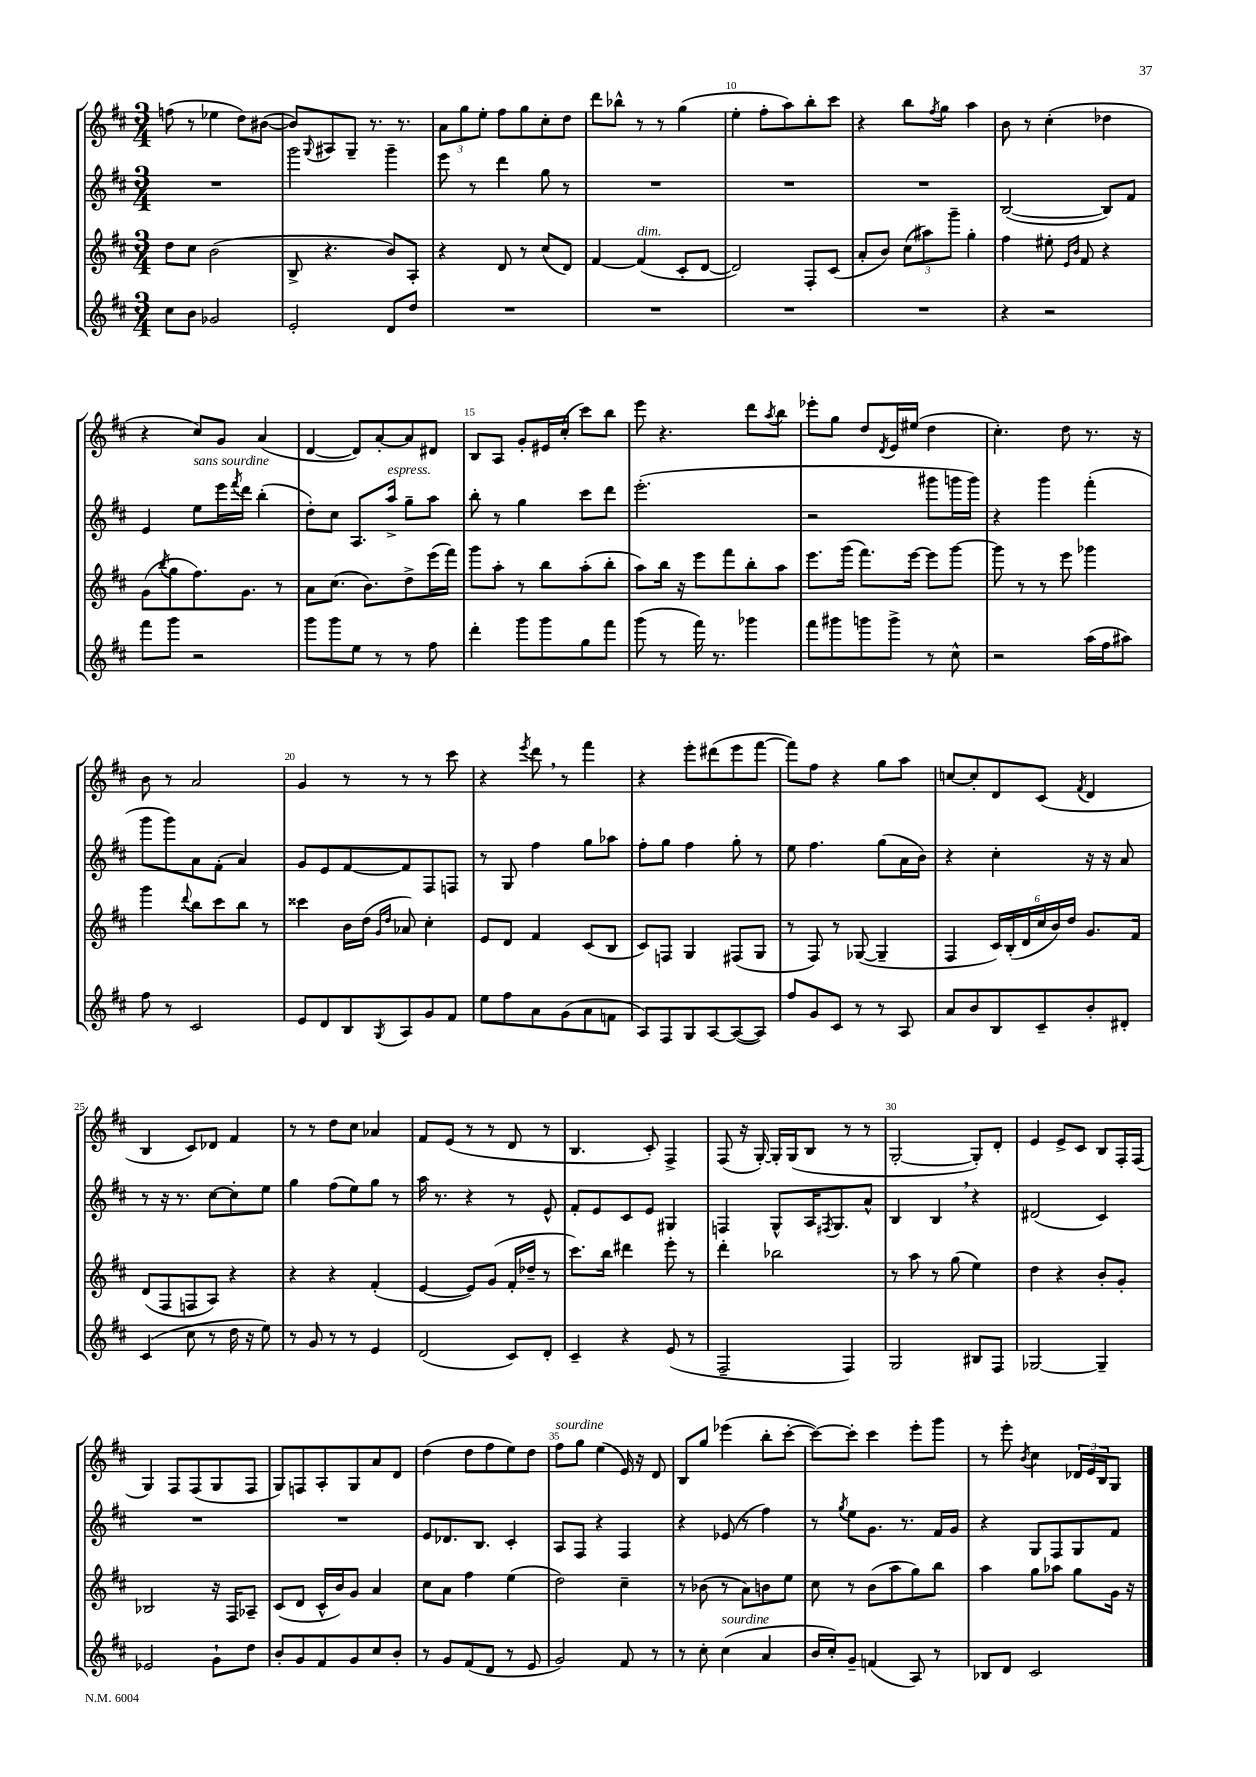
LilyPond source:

<<
\new StaffGroup <<
\new Staff = "s0" {
    \clef treble \key d \major \numericTimeSignature \time 3/4
    f''8( r8 ees''4 d''8) bis'8~( |
    bis'8) \appoggiatura { g8 } ais8 g8-- r8. r8. |
    \tuplet 3/2 { a'8 g''8 e''8-. } fis''8 g''8 cis''8-. d''8 |
    d'''8 bes''8-^ r8 r8 g''4( |
    e''4-. fis''8-. a''8) b''8-. cis'''8 |
    r4 b''8 \acciaccatura { fis''8 } g''8 a''4 |
    b'8 r8 cis''4-.( des''4 |
    r4 cis''8) g'8 a'4( |
    d'4~ d'8) a'8~-. a'8 dis'8 |
    b8 a8 g'8-. eis'16 cis''16-.( cis'''8) b''8 |
    e'''8 r4. d'''8 \acciaccatura { a''8 } b''8 |
    ees'''8-. g''8 d''8 \acciaccatura { d'8 } e'16 eis''16( d''4 |
    cis''4.-.) d''8 r8. r16 |
    b'8 r8 a'2 |
    g'4 r8 r8 r8 cis'''8 |
    r4 \acciaccatura { e'''8 } d'''8 \breathe r8 fis'''4 |
    r4 e'''8-. dis'''8( e'''8 fis'''8~ |
    fis'''8) fis''8 r4 g''8 a''8 |
    c''8~ c''8-. d'8 cis'8( \acciaccatura { fis'8 } d'4 |
    b4 cis'8) des'8 fis'4 |
    r8 r8 d''8 cis''8 aes'4 |
    fis'8 e'8( r8 r8 d'8 r8 |
    b4. cis'8-.) fis4-> |
    fis8( r16 g16~-.) g16-. g16( b8 r8 r8 |
    g2~-. g8-.) d'8-. |
    e'4 e'8-> cis'8 b8 fis16-. fis16( |
    g4) fis8 fis8( g8 fis8 |
    g8) f8 a8-. g8 a'8 d'8 |
    d''4( d''8 fis''8 e''8) d''8 |
    fis''8^\markup { \italic "sourdine" } g''8 e''4( e'16) r16 d'8 |
    b8 g''8 ees'''4( b''8-. cis'''8~-. |
    cis'''8~) cis'''8-. cis'''4 e'''8-. g'''8 |
    r8 e'''8-. \acciaccatura { b'8 } cis''4 \tuplet 3/2 { des'16 e'16 b16 } g8 \bar "|." |
}
\new Staff = "s1" {
    \clef treble \key d \major \numericTimeSignature \time 3/4
    R2. |
    g'''2 g'''4-- |
    e'''8 r8 d'''4 g''8 r8 |
    R2. |
    R2. |
    R2. |
    b2~( b8) fis'8 |
    e'4 e''8^\markup { \italic "sans sourdine" } e'''16 \acciaccatura { fis'''8 } d'''16 b''4-.( |
    d''8-.) cis''8 a8. a''16->^\markup { \italic "espress." } g''8-- a''8 |
    b''8-. r8 g''4 cis'''8 d'''8 |
    e'''2.-.( |
    r2 gis'''8 g'''16 g'''16) |
    r4 g'''4 fis'''4-.( |
    g'''8 g'''8) a'8 fis'8-.( a'4) |
    g'8 e'8 fis'8~ fis'8 fis8 f8 |
    r8 g8 fis''4 g''8 aes''8 |
    fis''8-. g''8 fis''4 g''8-. r8 |
    e''8 fis''4. g''8( a'16 b'16) |
    r4 cis''4-. r16 r16 a'8 |
    r8 r16 r8. cis''8~ cis''8-. e''8 |
    g''4 fis''8( e''8) g''8 r8 |
    a''16 r8. r4 r8 e'8-^ |
    fis'8-. e'8 cis'8 e'8 gis4 |
    f4 g8-^ a16 \acciaccatura { fis8 } g8. a'8-^ |
    b4 b4 \breathe r4 |
    dis'2( cis'4) |
    R2. |
    R2. |
    e'8 des'8. b8. cis'4-. |
    a8 fis8 r4 fis4 |
    r4 ees'8( r8 fis''4) |
    r8 \acciaccatura { g''8 } e''8 g'8. r8. fis'16 g'16 |
    r4 g8 fis8 g8 fis'8 \bar "|." |
}
\new Staff = "s2" {
    \clef treble \key d \major \numericTimeSignature \time 3/4
    d''8 cis''8 b'2( |
    b8-> r4. b'8) a8-. |
    r4 d'8 r8 cis''8( d'8) |
    fis'4~ fis'4^\markup { \italic "dim." }( cis'8-. d'8~ |
    d'2) fis8-. cis'8( |
    a'8-. b'8) \tuplet 3/2 { cis''8( ais''8) g'''8-- } g''4-. |
    fis''4 eis''8-. \grace { e'16 b'16 } fis'8 r4 |
    g'8( \acciaccatura { b''8 } g''8 fis''8.) g'8. r8 |
    a'8 cis''8.( b'8.) d''8-> e'''16( fis'''16) |
    g'''8 a''8-. r8 b''8 a''8-.( b''8-. |
    a''8) b''16 r16 e'''8 fis'''8 b''8-. a''8 |
    e'''8. g'''16( fis'''8.) e'''16~ e'''8 g'''8~ |
    g'''8 r8 r8 e'''8 ges'''4 |
    g'''4 \appoggiatura { d'''8 } b''8 cis'''8 b''8 r8 |
    cisis'''4 b'16 d''16( \grace { g'16 d''16 } aes'8) cis''4-. |
    e'8 d'8 fis'4 cis'8( b8 |
    cis'8) f8 g4 fis8( g8 |
    r8 fis8) r8 ges8~( ges4-- |
    fis4 \tuplet 6/4 { cis'16) b16-.( d'16 cis''16 b'16) d''16 } g'8. fis'16 |
    d'8( fis8 f8 a8) r4 |
    r4 r4 fis'4-.( |
    e'4~ e'8) g'8( fis'16-. des''16-- r8 |
    cis'''8.) b''16 dis'''4 e'''8-. r8 |
    d'''4-. bes''2 |
    r8 a''8 r8 g''8( e''4) |
    d''4 r4 b'8-. g'8-. |
    bes2 r16 fis16 aes8-- |
    cis'8( d'8 cis'16-^ b'16) g'8 a'4 |
    cis''8 a'8 fis''4 e''4( |
    d''2) cis''4-- |
    r8 bes'8( r8 a'8) b'8 e''8 |
    cis''8 r8 b'8( a''8 g''8) b''8 |
    a''4 g''8 aes''8 g''8 g'16 r16 \bar "|." |
}
\new Staff = "s3" {
    \clef treble \key d \major \numericTimeSignature \time 3/4
    cis''8 b'8 ges'2 |
    e'2-. d'8 d''8 |
    R2. |
    R2. |
    R2. |
    R2. |
    r4 r2 |
    fis'''8 g'''8 r2 |
    g'''8 g'''8 e''8 r8 r8 fis''8 |
    d'''4-. g'''8 g'''8 g''8 fis'''8 |
    g'''8( r8 fis'''16) r8. ges'''4 |
    fis'''8 gis'''8 g'''8 g'''8-> r8 cis''8-^ |
    r2 a''16( fis''16 ais''8) |
    fis''8 r8 cis'2 |
    e'8 d'8 b8 \acciaccatura { g8 } a8 g'8 fis'8 |
    e''8 fis''8 a'8 g'8( a'8 f'8 |
    a8) fis8 g8 a8~ a8~( a8) |
    fis''8 g'8 cis'8 r8 r8 a8 |
    a'8 b'8 b8 cis'8-- b'8-. dis'8-. |
    cis'4( cis''8 r8 d''16 r16 e''8) |
    r8 g'8 r8 r8 e'4 |
    d'2( cis'8) d'8-. |
    cis'4-- r4 e'8( r8 |
    fis2-- fis4) |
    g2 bis8 fis8 |
    ges2~ ges4-- |
    ees'2 g'8-! d''8 |
    b'8-. g'8 fis'8 g'8 cis''8 b'8-. |
    r8 g'8 fis'8( d'8 r8 e'8 |
    g'2) fis'8 r8 |
    r8 cis''8-. cis''4^\markup { \italic "sourdine" }( a'4 |
    b'16 cis''16-.) g'8-- f'4( a8) r8 |
    bes8 d'8 cis'2 \bar "|." |
}
>>
>>
\layout { \context { \Score currentBarNumber = #6 \override BarNumber.break-visibility = ##(#f #t #t) barNumberVisibility = #(every-nth-bar-number-visible 5) } }
